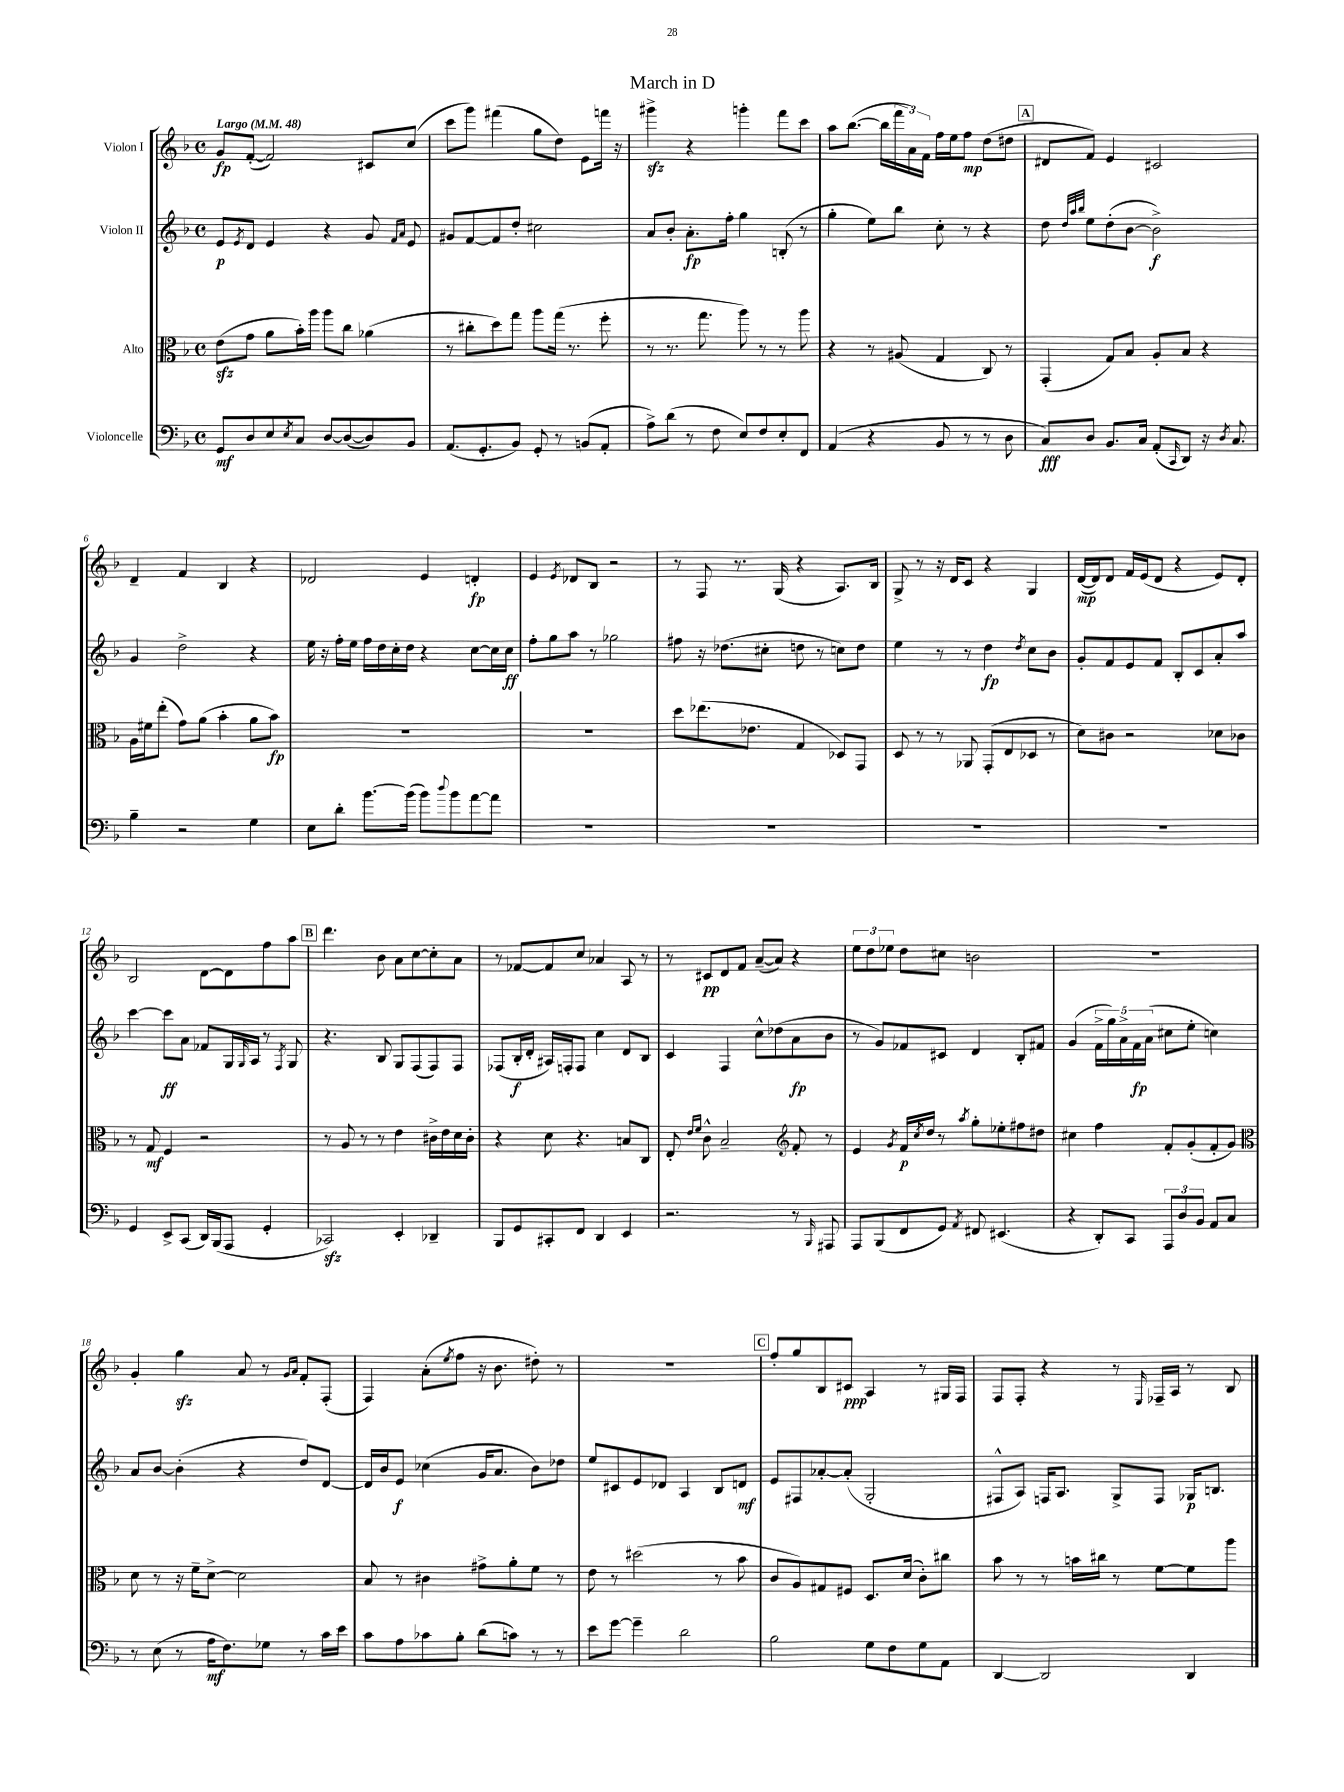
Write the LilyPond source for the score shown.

\header { title = "March in D" }
<<
\new StaffGroup <<
\new Staff = "s0" \with { instrumentName = "Violon I" } {
    \clef treble \key f \major \defaultTimeSignature \time 4/4 \tempo "Largo" 4 = 48
    g'8\fp f'8~-.( f'2) cis'8 c''8( |
    c'''8 g'''8) fis'''4( g''8 d''8) e'8 f'''16 r16 |
    gis'''4->\sfz r4 g'''4-. f'''8 c'''8 |
    a''8 bes''8.~( bes''16 \tuplet 3/2 { f'''16 a'16) f'16 } f''16 e''16 f''8\mp d''8( dis''8 |
    \mark \markup { \box "A" } dis'8 f'8) e'4 cis'2 |
    d'4-- f'4 bes4 r4 |
    des'2 e'4 d'4-.\fp |
    e'4 \acciaccatura { e'8 } des'8 bes8 r2 |
    r8 f8 r8. g16( r4 a8.) bes16 |
    g8-> r8 r16 d'16 c'8 r4 g4 |
    d'16~\mp( d'16) d'8 f'16 e'16( d'8 r4 e'8) d'8-. |
    bes2 d'8~ d'8 f''8 a''8 |
    \mark \markup { \box "B" } d'''4. bes'8 a'8 c''8~ c''8-. a'8 |
    r8 fes'8~ fes'8 c''8 aes'4 a8 r8 |
    r8 cis'8\pp d'8 f'8 a'8~--( a'8) r4 |
    \tuplet 3/2 { e''8 d''8 ees''8 } d''8 cis''8 b'2 |
    R1 |
    g'4-. g''4\sfz a'8 r8 \grace { g'16 a'16 } f'8-. f8-.( |
    f4) a'8-.( \acciaccatura { e''8 } f''8 r16 bes'8. dis''8-.) r8 |
    R1 |
    \mark \markup { \box "C" } f''8-. g''8 bes8 cis'8\ppp a4 r8 gis16 f16 |
    f8 f8-. r4 r8 \grace { e16 } fes16-- a16 r8 bes8 \bar "|." |
}
\new Staff = "s1" \with { instrumentName = "Violon II" } {
    \clef treble \key f \major \defaultTimeSignature \time 4/4
    e'8\p \acciaccatura { e'8 } d'8 e'4 r4 g'8 \grace { f'16 a'16 } e'8 |
    gis'8 f'8~ f'8 d''8-. cis''2 |
    a'8 bes'8-. a'8.-.\fp f''16-. g''4 b8-.( r8 |
    g''4-. e''8) bes''8 c''8-. r8 r4 |
    \mark \markup { \box "A" } d''8 \grace { d''32 a''32 bes''32 } e''8 d''8-.( bes'8~ bes'2->\f) |
    g'4 d''2-> r4 |
    e''16 r16 f''16-. e''16 f''16 d''16 c''16-. d''16 r4 c''8~ c''16 c''16\ff |
    f''8-. g''8 a''8 r8 ges''2 |
    fis''8 r16 des''8.( cis''8-. d''8 r8 c''8) d''8 |
    e''4 r8 r8 d''4\fp \acciaccatura { d''8 } c''8 bes'8 |
    g'8-. f'8 e'8 f'8 bes8-. c'8 a'8-. a''8 |
    c'''4~ c'''8\ff a'8 fes'8 g16 \grace { g16 } a16 r8 \acciaccatura { f8 } g8 |
    \mark \markup { \box "B" } r4. bes8 g8 f8( f8) f8 |
    fes8( bes16-.\f d'16-. ais16) f16-. f8 c''4 d'8 bes8 |
    c'4 f4 c''8-^ des''8( a'8\fp bes'8 |
    r8 g'8) fes'8 cis'8 d'4 bes8-. fis'8 |
    g'4( \tuplet 5/4 { f'16-> g''16) a'16-> f'16\fp a'16( } cis''8 e''8-. c''4) |
    a'8 bes'8~ bes'4-.( r4 d''8) d'8~ |
    d'16 bes'16 e'8\f ces''4( g'16 a'8. bes'8) des''8 |
    e''8 cis'8 e'8 des'8 a4 bes8 d'8\mf |
    \mark \markup { \box "C" } e'8 fis8 aes'8~-. aes'8-.( g2-. |
    fis8-^ a8) f16 a8. g8-> f8 ges16\p b8. \bar "|." |
}
\new Staff = "s2" \with { instrumentName = "Alto" } {
    \clef alto \key f \major \defaultTimeSignature \time 4/4
    e'8\sfz( g'8 a'8 bes'16-.) a''16 a''8 c''8 aes'4( |
    r8 cis''8-. d''8) g''8 a''8 g''16( r8. f''8-. |
    r8 r8. g''8. a''8) r8 r8 a''8 |
    r4 r8 ais8( g4 c8) r8 |
    \mark \markup { \box "A" } g,4-.( g8) bes8 a8-. bes8 r4 |
    a16 fis'16 e''8-.( g'8) a'8( bes'4-. a'8 bes'8\fp) |
    R1 |
    R1 |
    d''8 ees''8.( ees'8. g4 des8) g,8 |
    d8 r8 r8 aes,8 g,8-.( e8 des8 r8 |
    d'8) cis'8 r2 des'8 ces'8 |
    r8 g8\mf f4 r2 |
    \mark \markup { \box "B" } r8 a8 r8 r8 e'4 cis'16-> e'16 d'16 cis'16-. |
    r4 d'8 r4. b8 c8 |
    e8-. \grace { e'16 f'16 } c'8-^ bes2-- \clef treble f'8-. r8 |
    e'4 \acciaccatura { g'8 } f'16\p \acciaccatura { c''8 } d''16 r8 \acciaccatura { a''8 } g''8-. ees''8-. fis''8 dis''8 |
    cis''4 f''4 f'8-. g'8-.( f'8-. g'8) |
    \clef alto d'8 r8 r16 f'16-- d'8~-> d'2 |
    bes8 r8 cis'4 gis'8-> a'8-. f'8 r8 |
    e'8 r8 dis''2( r8 bes'8 |
    \mark \markup { \box "C" } c'8 a8) gis8 fis8 d8. d'16( c'8-.) cis''8 |
    bes'8 r8 r8 b'16 cis''16 r8 f'8~ f'8 a''8 \bar "|." |
}
\new Staff = "s3" \with { instrumentName = "Violoncelle" } {
    \clef bass \key f \major \defaultTimeSignature \time 4/4
    g,8\mf d8 e8 \acciaccatura { e8 } c8 d8~ d8~( d8) bes,8 |
    a,8.( g,8.-. bes,8) g,8-. r8 b,8( a,8-. |
    a8->) d'8( r8 f8 e8) f8 e8-. f,8 |
    a,4( r4 bes,8 r8 r8 d8 |
    \mark \markup { \box "A" } c8\fff) d8 bes,8. c16 a,8-.( \grace { c,16 } d,8) r16 \acciaccatura { d8 } c8. |
    bes4-- r2 g4 |
    e8 d'8-. bes'8.~ bes'16( bes'8) \appoggiatura { d''8 } bes'8 a'8~ a'8 |
    R1 |
    R1 |
    R1 |
    R1 |
    g,4 e,8-> c,8( d,16) bes,,16( a,,8 g,4-. |
    \mark \markup { \box "B" } ces,2\sfz) e,4-. des,4-- |
    bes,,8 g,8 cis,8-. f,8 d,4 e,4 |
    r2. r8 \grace { bes,,16 } ais,,8 |
    a,,8 bes,,8( f,8 g,8) \acciaccatura { a,8 } fis,8 eis,4.( |
    r4 d,8-.) c,8 \tuplet 3/2 { a,,8 d8 bes,8 } a,8 c8 |
    r8 e8( r8 a16\mf f8.) ges8 r8 c'16 e'16 |
    c'8 a8 ces'8 bes8-. d'8( c'8) r8 r8 |
    e'8 g'8~ g'4-- d'2 |
    \mark \markup { \box "C" } bes2 g8 f8 g8 a,8 |
    d,4~ d,2 d,4 \bar "|." |
}
>>
>>
